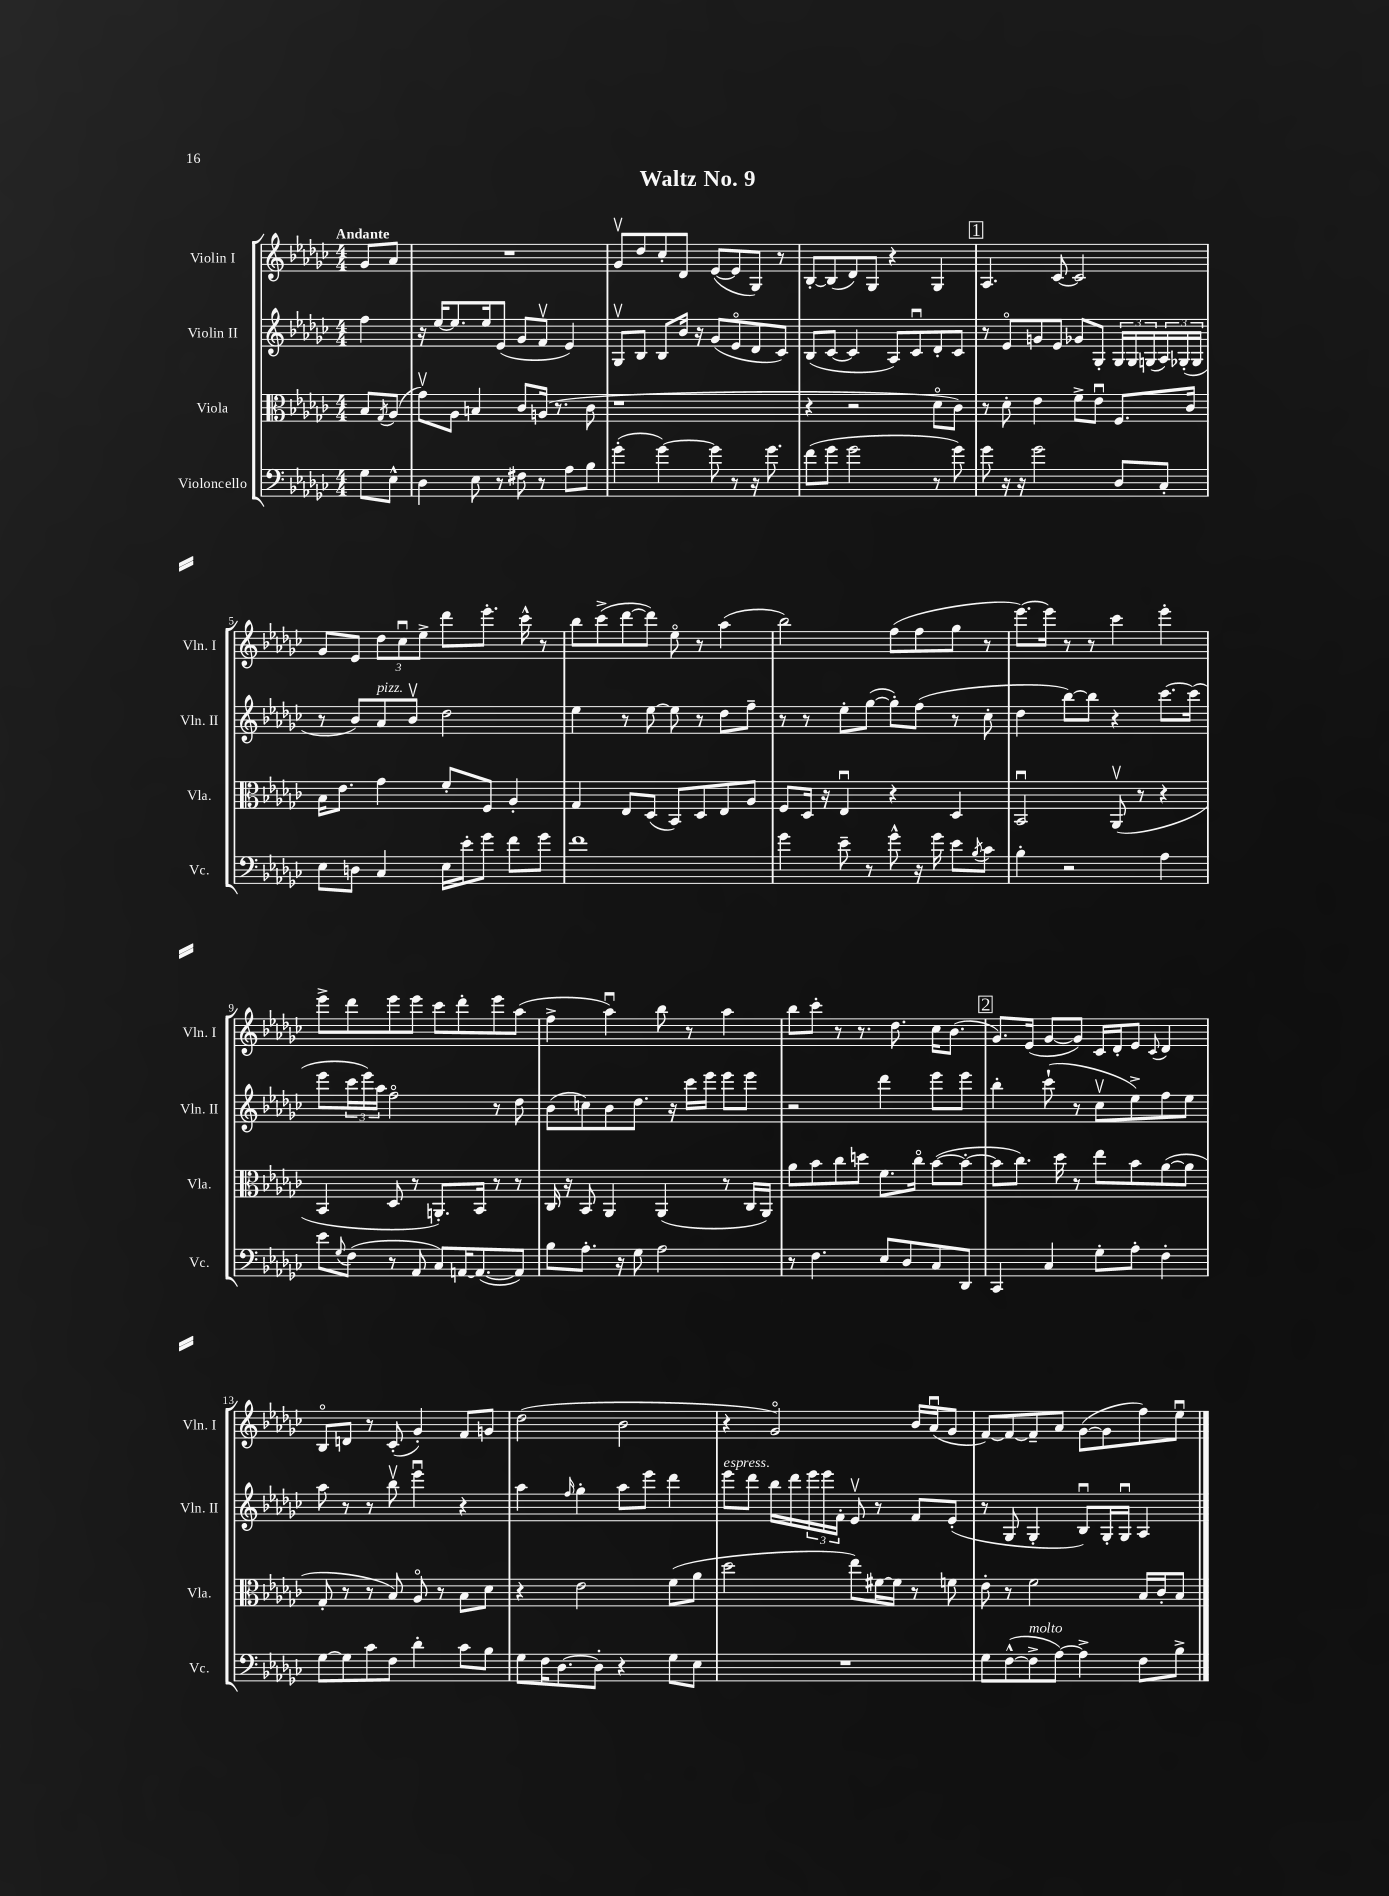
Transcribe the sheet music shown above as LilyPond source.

\header { title = "Waltz No. 9" }
<<
\new StaffGroup <<
\new Staff = "s0" \with { instrumentName = "Violin I" shortInstrumentName = "Vln. I" } {
    \clef treble \key ges \major \numericTimeSignature \time 4/4 \partial 4 \tempo "Andante"
    ges'8 aes'8 |
    R1 |
    ges'8\upbow des''8 ces''8-. des'8 ees'8~( ees'8 ges8) r8 |
    bes8~-. bes8( des'8) ges8 r4 ges4 |
    \mark \markup { \box "1" } aes4. ces'8~ ces'2 |
    ges'8 ees'8 \tuplet 3/2 { des''8 ces''8\downbow ees''8-> } des'''8 ees'''8.-. ces'''16-^ r8 |
    bes''8 ces'''8->( des'''8~ des'''8) ees''8\flageolet r8 aes''4( |
    bes''2) f''8( f''8 ges''8 r8 |
    ees'''8.~) ees'''16 r8 r8 ces'''4 ees'''4-. |
    ees'''8-> des'''8 ees'''8 ees'''8 ces'''8 des'''8-. ees'''8 aes''8( |
    f''4-> aes''4\downbow) bes''8 r8 aes''4 |
    bes''8 ces'''8-. r8 r8. des''8. ces''16 bes'8.( |
    \mark \markup { \box "2" } ges'8.) ees'16( ges'8~ ges'8) ces'16 des'16-. ees'8 \appoggiatura { ces'8 } des'4 |
    bes8\flageolet d'8 r8 ces'8-.( ges'4-.) f'8 g'8 |
    des''2( bes'2 |
    r4 ges'2\flageolet) bes'16 aes'16\downbow( ges'8 |
    f'8~) f'8~ f'8-- aes'8 ges'8~( ges'8 f''8) ees''8\downbow \bar "|." |
}
\new Staff = "s1" \with { instrumentName = "Violin II" shortInstrumentName = "Vln. II" } {
    \clef treble \key ges \major \numericTimeSignature \time 4/4 \partial 4
    f''4 |
    r16 ees''16~ ees''8. ees''16 ees'8( ges'8 f'8\upbow ees'4) |
    ges8\upbow bes8 bes8 bes'16 r16 ges'8( ees'8\flageolet des'8 ces'8) |
    bes8( ces'8~ ces'4 aes8) ces'8\downbow des'8-. ces'8 |
    \mark \markup { \box "1" } r8 ees'8\flageolet g'8 ees'8 ges'8 ges8-. \tuplet 3/2 { ges16 ges16 g16( } \tuplet 3/2 { aes16) ges16-.( ges16 } |
    r8 bes'8) aes'8^\markup { \italic "pizz." } bes'8\upbow des''2 |
    ees''4 r8 ees''8~ ees''8 r8 des''8 f''8-- |
    r8 r8 ees''8-. ges''8~( ges''8-.) f''8( r8 ces''8-. |
    des''4 bes''8~) bes''8 r4 ces'''8.~ ces'''16( |
    ees'''8 \tuplet 3/2 { ces'''16 ees'''16) aes''16 } f''2\flageolet r8 des''8 |
    bes'8( c''8) bes'8 des''8. r16 ces'''16 ees'''16 ees'''8 ees'''8 |
    r2 des'''4 ees'''8 ees'''8 |
    \mark \markup { \box "2" } bes''4-. ces'''8-!( r8 ces''8\upbow ees''8->) f''8 ees''8 |
    aes''8 r8 r8 bes''8\upbow ees'''4\downbow r4 |
    aes''4 \grace { f''16 } ges''4-. aes''8 ees'''8 des'''4 |
    ees'''8^\markup { \italic "espress." } des'''8 bes''16 des'''16 \tuplet 3/2 { ees'''16 ees'''16 f'16-. } ees'8\upbow r8 f'8 ees'8-.( |
    r8 ges8 ges4-. bes8\downbow) ges16-. ges16\downbow aes4 \bar "|." |
}
\new Staff = "s2" \with { instrumentName = "Viola" shortInstrumentName = "Vla." } {
    \clef alto \key ges \major \numericTimeSignature \time 4/4 \partial 4
    bes8 \acciaccatura { ges8 } aes8( |
    ges'8\upbow) aes8 b4 ces'8 a16( r8. ces'8 |
    r1 |
    r4 r2 des'8\flageolet ces'8) |
    \mark \markup { \box "1" } r8 des'8-. ees'4 f'8-> ees'8\downbow f8. ces'16 |
    bes16 ees'8. ges'4 f'8-. f8 aes4-. |
    ges4 ees8 des8( bes,8) des8 ees8 aes8 |
    f8 des16 r16 ees4\downbow r4 des4 |
    bes,2\downbow aes,8\upbow( r8 r4 |
    bes,4 des8 r8 a,8.-.) bes,16 r8 r8 |
    ces16 r16 bes,8 aes,4 aes,4( r8 ces16 aes,16) |
    aes'8 bes'8 ces''8 d''8 f'8. ces''16\flageolet bes'8~( bes'8~-. |
    \mark \markup { \box "2" } bes'8 ces''8.) des''16 r8 ees''8 bes'8 aes'8~( aes'8 |
    ges8-. r8 r8 bes8) aes8\flageolet r8 bes8 des'8 |
    r4 ees'2 f'8( aes'8 |
    des''2 ees''8) fis'16~ fis'16 r8 f'8 |
    ees'8-. r8 f'2 bes16 ces'16-. bes8 \bar "|." |
}
\new Staff = "s3" \with { instrumentName = "Violoncello" shortInstrumentName = "Vc." } {
    \clef bass \key ges \major \numericTimeSignature \time 4/4 \partial 4
    ges8 ees8-^ |
    des4 ees8 r8 fis8 r8 aes8 bes8 |
    ges'4-.( ges'4~) ges'8 r8 r16 ges'8. |
    f'8( ges'8 ges'2 r8 ges'8) |
    \mark \markup { \box "1" } ges'8 r16 r16 ges'2 des8 ces8-. |
    ees8 d8 ces4 ees16 ees'16-. ges'8 f'8 ges'8 |
    f'1 |
    ges'4 ees'8-- r8 ges'8-^ r16 ges'16 ees'8 \acciaccatura { bes8 } ces'8 |
    bes4-. r2 aes4 |
    ees'8 \appoggiatura { ges8 } f8( r8 aes,8 ces8) a,16~ a,8.~( a,8) |
    bes8 aes8.-. r16 ges8 aes2 |
    r8 f4. ees8 des8 ces8 des,8 |
    \mark \markup { \box "2" } ces,4 ces4 ges8-. aes8-. f4-. |
    ges8~ ges8 ces'8 f8 des'4-. ces'8 bes8 |
    ges8 f16 des8.~ des8-. r4 ges8 ees8 |
    R1 |
    ges8 f8~-^( f8->^\markup { \italic "molto" } aes8~) aes4-> f8 bes8-> \bar "|." |
}
>>
>>
